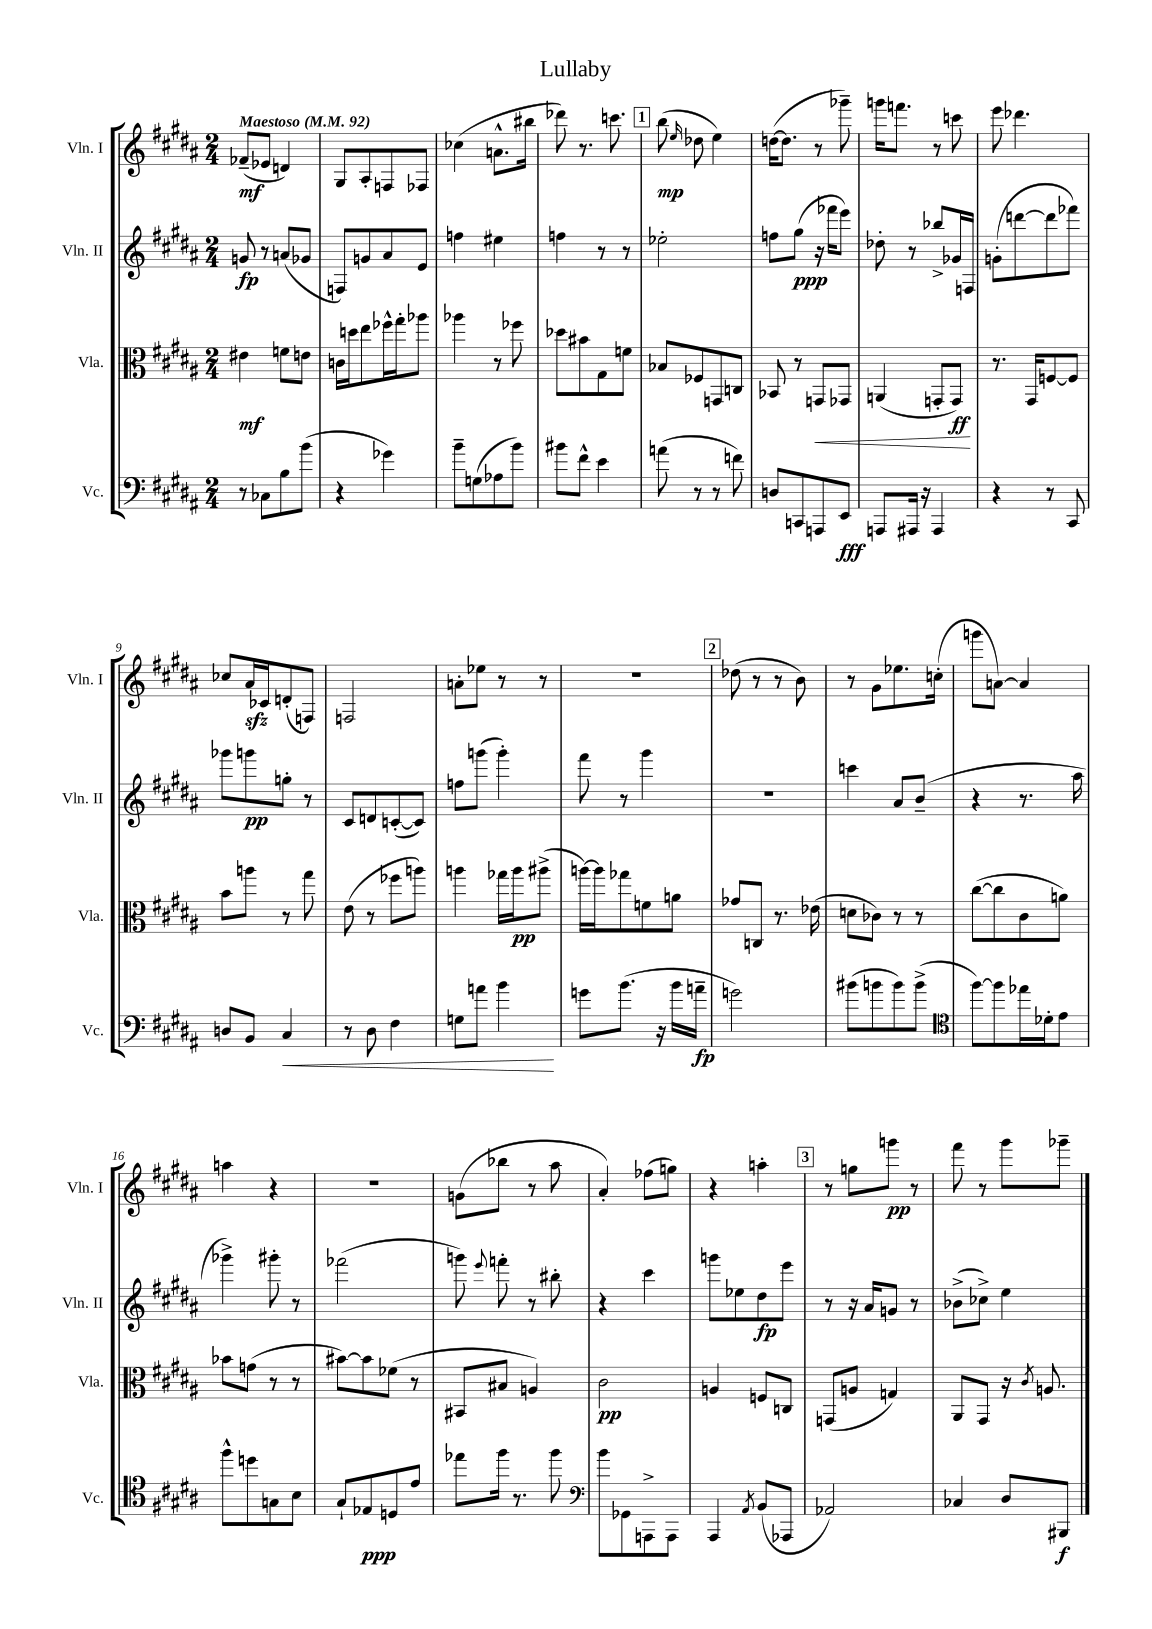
\header { title = "Lullaby" }
<<
\new StaffGroup <<
\new Staff = "s0" \with { instrumentName = "Vln. I" shortInstrumentName = "Vln. I" } {
    \clef treble \key b \major \numericTimeSignature \time 2/4 \tempo "Maestoso" 4 = 92
    \autoBeamOff fes'8[--\mf( ees'8] d'4) |
    gis8[ ais8-. f8 fes8] |
    ces''4( a'8.[-^ bis''16] |
    des'''8) r8. c'''8. |
    \mark \markup { \box "1" } b''8\mp( \grace { e''16 } des''8 e''4) |
    d''16[~( d''8.] r8 ges'''8--) |
    g'''16[ f'''8.] r8 c'''8 |
    e'''8 des'''4. |
    ces''8[ ais'16\sfz ces'16 d'8-.( f8]) |
    f2 |
    a'8[-. ees''8] r8 r8 |
    R2 |
    \mark \markup { \box "2" } des''8( r8 r8 b'8) |
    r8 gis'8[ ees''8. c''16]-.( |
    g'''8[ a'8]~) a'4 |
    a''4 r4 |
    R2 |
    g'8[( bes''8] r8 ais''8 |
    ais'4-.) fes''8[( g''8]) |
    r4 a''4-. |
    \mark \markup { \box "3" } r8 g''8[ g'''8]\pp r8 |
    fis'''8 r8 gis'''8[ ges'''8]-- \bar "|." |
}
\new Staff = "s1" \with { instrumentName = "Vln. II" shortInstrumentName = "Vln. II" } {
    \clef treble \key b \major \numericTimeSignature \time 2/4
    \autoBeamOff g'8\fp r8 a'8[( ges'8] |
    f8[) g'8 ais'8 e'8] |
    f''4 eis''4 |
    f''4 r8 r8 |
    \mark \markup { \box "1" } ees''2-. |
    f''8[ gis''8]\ppp( r16 fes'''16[ e'''8]) |
    des''8-. r8 bes''8[-> ges'16 f16] |
    g'8[-.( d'''8~ d'''8 fes'''8]) |
    ges'''8[ g'''8\pp g''8]-. r8 |
    cis'8[ d'8 c'8~-.( c'8]) |
    f''8[ g'''8]( g'''4-.) |
    fis'''8 r8 gis'''4 |
    \mark \markup { \box "2" } r2 |
    c'''4 ais'8[ b'8]--( |
    r4 r8. ais''16 |
    ges'''4->) gis'''8-. r8 |
    fes'''2( |
    g'''8) \appoggiatura { e'''8 } f'''8-. r8 bis''8-. |
    r4 cis'''4 |
    g'''8[ ees''8 dis''8\fp e'''8] |
    \mark \markup { \box "3" } r8 r16 ais'16[ g'8] r8 |
    bes'8[->( ces''8]->) e''4 \bar "|." |
}
\new Staff = "s2" \with { instrumentName = "Vla." shortInstrumentName = "Vla." } {
    \clef alto \key b \major \numericTimeSignature \time 2/4
    \autoBeamOff eis'4\mf f'8[ e'8] |
    c'16[ d''16 e''8 fes''16-^ gis''16-. aes''8] |
    aes''4 r8 fes''8 |
    des''8[ bis'8 gis8 f'8] |
    \mark \markup { \box "1" } bes8[ fes8 g,8 c8] |
    bes,8 r8 g,8[\< ges,8] |
    a,4( g,8[-. g,8]\ff\!) |
    r8. gis,16[ f8~ f8] |
    b'8[ a''8] r8 gis''8 |
    e'8( r8 fes''8[ a''8]) |
    a''4 ges''16[ a''16\pp ais''8]->( |
    a''16[~) a''16 ges''8 f'8 a'8] |
    \mark \markup { \box "2" } ges'8[ c8] r8. ees'16( |
    d'8[ ces'8]) r8 r8 |
    cis''8[~( cis''8 cis'8 a'8]) |
    bes'8[ g'8]( r8 r8 |
    bis'8[~) bis'8 fes'8]( r8 |
    bis,8[ bis8] a4) |
    cis'2\pp |
    a4 f8[ c8] |
    \mark \markup { \box "3" } g,8[( a8] g4) |
    ais,8[ gis,8] r16 \acciaccatura { cis'8 } a8. \bar "|." |
}
\new Staff = "s3" \with { instrumentName = "Vc." shortInstrumentName = "Vc." } {
    \clef bass \key b \major \numericTimeSignature \time 2/4
    \autoBeamOff r8 ces8[ b8 b'8]( |
    r4 ges'4) |
    b'8[-- g8( aes8 b'8]) |
    bis'8[ fis'8]-^ e'4 |
    \mark \markup { \box "1" } a'8( r8 r8 f'8) |
    d8[ c,8 a,,8 e,8]\fff |
    a,,8[ ais,,16] r16 ais,,4 |
    r4 r8 cis,8 |
    d8[ b,8] cis4\< |
    r8 dis8 fis4 |
    g8[ a'8] b'4\! |
    g'8[ b'8.]( r16 b'16[ a'16]--\fp |
    \mark \markup { \box "2" } g'2) |
    bis'8[( b'8 b'8) b'8]->( |
    \clef tenor fis''8[~) fis''8 ees''16 des'16-. e'8] |
    fis''8[-^ d''8 g8 b8] |
    gis8[-! ees8\ppp d8 e'8] |
    ees''8[ fis''16] r8. fis''8 |
    \clef bass b'8[ ges,8 a,,8-> a,,8] |
    ais,,4 \acciaccatura { ais,8 } b,8[( aes,,8] |
    \mark \markup { \box "3" } aes,2) |
    ces4 dis8[ bis,,8]\f \bar "|." |
}
>>
>>
